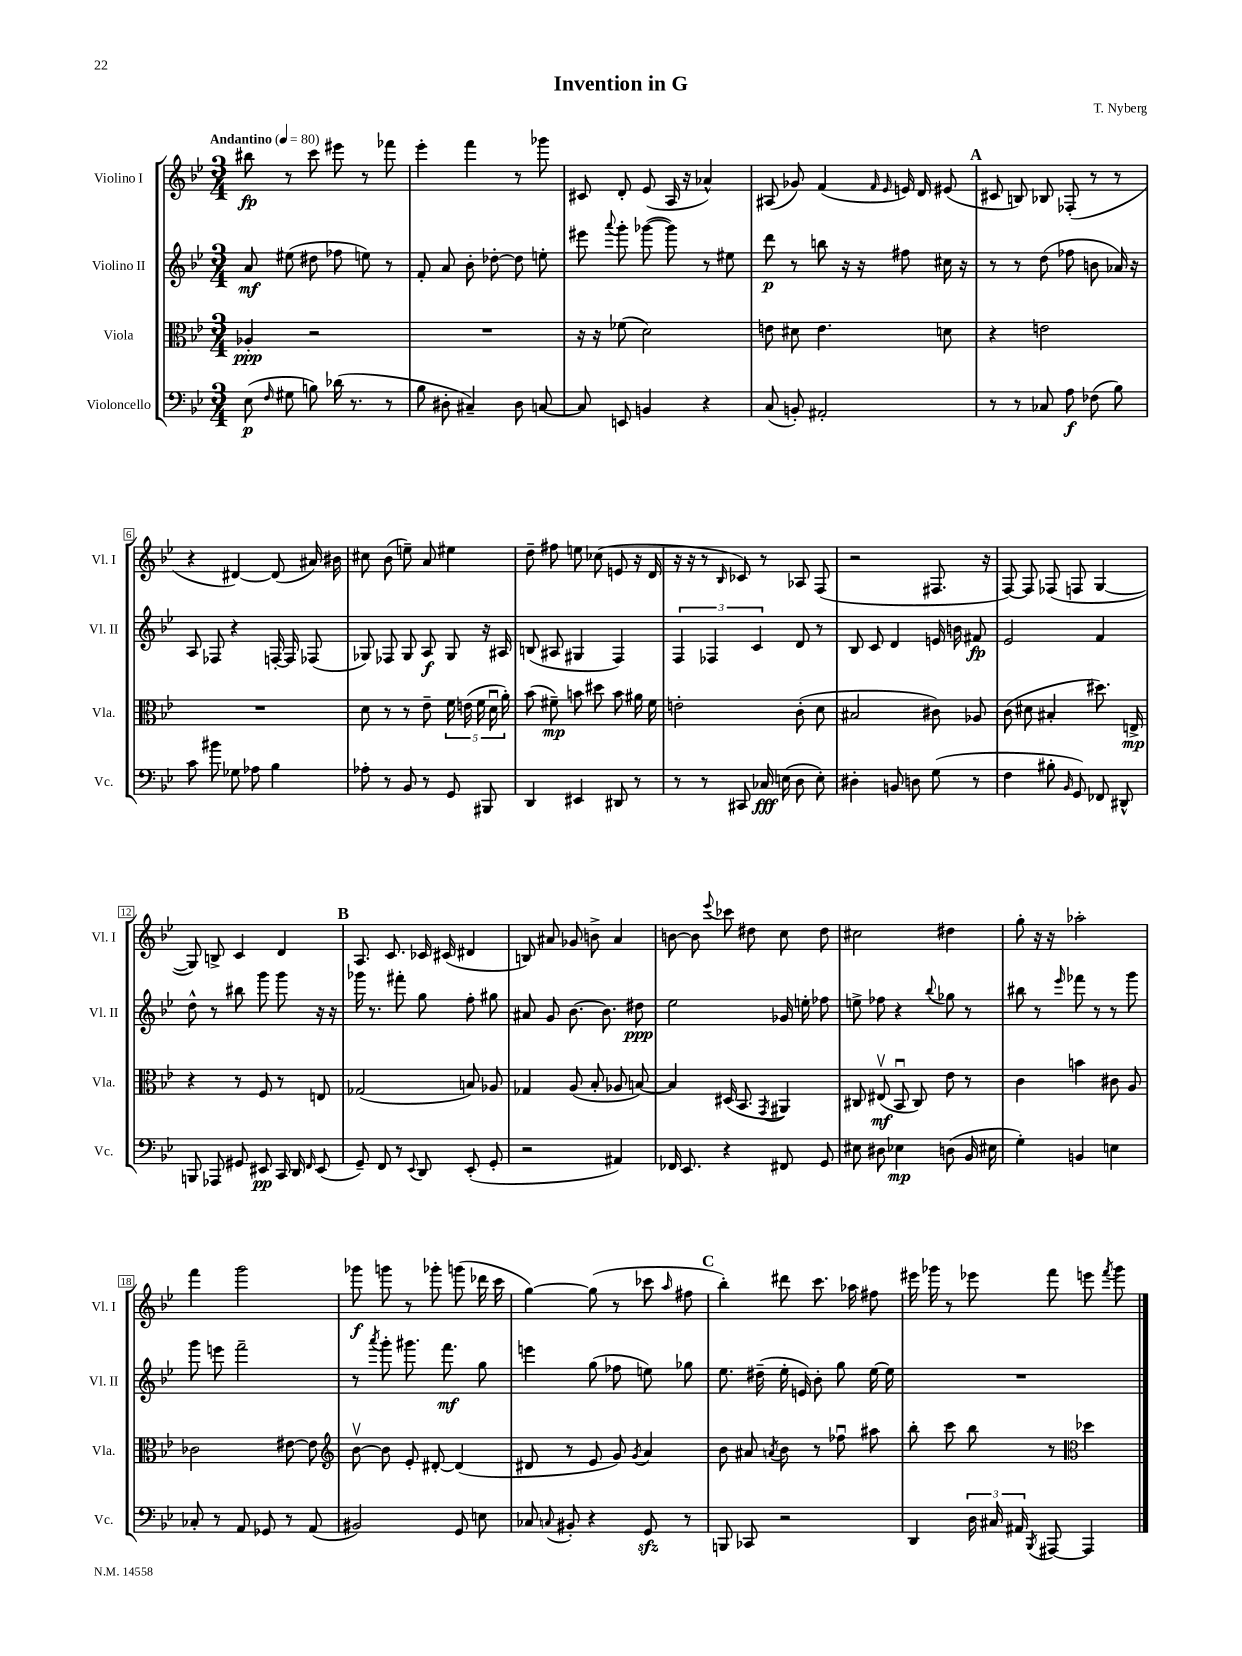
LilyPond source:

\header { title = "Invention in G" composer = "T. Nyberg" }
<<
\new StaffGroup <<
\new Staff = "s0" \with { instrumentName = "Violino I" shortInstrumentName = "Vl. I" } {
    \clef treble \key bes \major \numericTimeSignature \time 3/4 \tempo "Andantino" 4 = 80
    \autoBeamOff bis''8\fp r8 c'''8 eis'''8 r8 fes'''8 |
    ees'''4-. f'''4 r8 ges'''8 |
    cis'8 d'8-. ees'8( a16 r16 aes'4-^) |
    ais8( ges'8) f'4( \grace { f'16 ees'16 } e'16) d'16 eis'8( |
    \mark \markup { \bold "A" } cis'8 b8) bes8 fes8-.( r8 r8 |
    r4 dis'4~) dis'8( ais'16) bis'16 |
    cis''8 bes'8( e''8--) a'8 eis''4 |
    d''8-- fis''8 e''8 ces''8( e'8 r16 d'16 |
    r16 r16 r8 \grace { bes16 } ces'8) r8 aes8 f8( |
    r2 fis8. r16 |
    f8~) f8 fes8( f8 g4~ |
    g8) b8-> c'4 d'4 |
    \mark \markup { \bold "B" } a8. c'8. ces'16 cis'16( dis'4 |
    b8) ais'8 ges'8 b'8-> ais'4 |
    b'8~ b'8 \appoggiatura { ees'''8 } ces'''8 dis''8 c''8 dis''8 |
    cis''2 dis''4 |
    g''8-. r16 r16 aes''2-. |
    f'''4 g'''2 |
    ges'''8\f g'''8 r8 ges'''8-. g'''8( des'''16 c'''16 |
    g''4~) g''8( r8 ces'''8 \grace { a''16 } fis''8 |
    \mark \markup { \bold "C" } bes''4-.) dis'''8 c'''8. aes''16 fis''8 |
    eis'''16 ges'''16 r8 ees'''8 f'''8 e'''8 \acciaccatura { f'''8 } ges'''8 \bar "|." |
}
\new Staff = "s1" \with { instrumentName = "Violino II" shortInstrumentName = "Vl. II" } {
    \clef treble \key bes \major \numericTimeSignature \time 3/4
    \autoBeamOff a'8\mf eis''8( dis''8 fes''8 e''8) r8 |
    f'8-. a'8 bes'8-. des''8~-. des''8 e''8-. |
    eis'''8 \appoggiatura { a'''8 } g'''8-. ges'''8~( ges'''8) r8 eis''8 |
    d'''8\p r8 b''8 r16 r16 fis''8 cis''16 r16 |
    \mark \markup { \bold "A" } r8 r8 d''8( fes''8 b'8 aes'16) r16 |
    a8 fes8 r4 f16~-. f16 fes8( |
    ges8) fes8 ges8 a8\f ges8 r16 ais16 |
    b8( ais8 gis4 f4) |
    \tuplet 3/2 { f4 fes4 c'4 } d'8 r8 |
    bes8 c'8 d'4 e'16 b'16 fis'8\fp |
    ees'2 f'4 |
    d''8-^ r8 bis''8 g'''8 g'''8 r16 r16 |
    \mark \markup { \bold "B" } ges'''16 r8. fis'''8-. g''8 f''8-. gis''8 |
    ais'8 g'8 bes'8.~ bes'8. dis''8\ppp |
    ees''2 ges'16 e''16-. fes''8 |
    e''8-> fes''8 r4 \appoggiatura { bes''8 } ges''8 r8 |
    bis''8 r8 \grace { ees'''16 } fes'''8 r8 r8 g'''8 |
    g'''8 e'''8 f'''2-- |
    r8 \acciaccatura { a'''8 } g'''8-. gis'''8. f'''8.\mf g''8 |
    e'''4 g''8( fes''8 e''8) ges''8 |
    \mark \markup { \bold "C" } ees''8. dis''16--( ees''16-. e'16) bes'8-. g''8 ees''16~ ees''16 |
    R2. \bar "|." |
}
\new Staff = "s2" \with { instrumentName = "Viola" shortInstrumentName = "Vla." } {
    \clef alto \key bes \major \numericTimeSignature \time 3/4
    \autoBeamOff aes4-.\ppp r2 |
    R2. |
    r16 r16 fes'8( d'2) |
    e'8 dis'8 e'4. d'8 |
    \mark \markup { \bold "A" } r4 e'2 |
    R2. |
    d'8 r8 r8 ees'8-- \tuplet 5/4 { f'16 e'16( f'16 d'16\downbow a'16-.) } |
    bes'8( fis'8--\mp) b'8 dis''8 b'8 ais'16 fis'16 |
    e'2-. c'8-.( d'8 |
    bis2 cis'8) aes8 |
    c'8( dis'8 bis4-. dis''8.) e16->\mp |
    r4 r8 f8 r8 e8 |
    \mark \markup { \bold "B" } ges2( b8) aes8 |
    ges4 a8( bes8-. aes8 b8~) |
    b4 dis16( bes,8. \acciaccatura { g,8 } ais,4) |
    cis8 eis8\upbow\mf( bes,8\downbow cis8) ees'8 r8 |
    c'4 b'4 cis'8 a8 |
    ces'2 eis'8~ eis'8 |
    \clef treble bes'8~\upbow bes'8 ees'8-. dis'8~-. dis'4( |
    dis'8 r8 ees'8 g'8) \acciaccatura { g'8 } a'4 |
    \mark \markup { \bold "C" } bes'8 ais'8 \acciaccatura { a'8 } bes'8 r8 fes''8\downbow ais''8 |
    bes''8-. c'''8 bes''8 r8 \clef alto des''4 \bar "|." |
}
\new Staff = "s3" \with { instrumentName = "Violoncello" shortInstrumentName = "Vc." } {
    \clef bass \key bes \major \numericTimeSignature \time 3/4
    \autoBeamOff ees8\p( \grace { f16 } gis8 b8) des'16( r8. r8 |
    bes8 dis8-. cis4--) dis8 c8~ |
    c8 e,8 b,4 r4 |
    c8( b,8-.) ais,2-. |
    \mark \markup { \bold "A" } r8 r8 ces8 a8\f fes8( bes8) |
    c'8 bis'8 ges8 aes8 bes4 |
    aes8-. r8 bes,8 r8 g,8 bis,,8 |
    d,4 eis,4 dis,8 r8 |
    r8 r8 cis,8 ces16\fff e16( d8 e8-.) |
    dis4-. b,8 d8 g8( r8 |
    f4 bis8-. \grace { bes,16 } g,8) fes,8 dis,8-^ |
    b,,8 aes,,8 gis,8 eis,8\pp c,16 d,16 \grace { f,16 } eis,8( |
    \mark \markup { \bold "B" } g,8--) f,8 r8 \appoggiatura { ees,8 } d,8 ees,8-.( g,8-. |
    r2 ais,4) |
    fes,16 ees,8. r4 fis,8 g,8 |
    eis8 dis8 ees4\mp d8( bes,16 eis16 |
    g4-.) b,4 e4 |
    ces8-. r8 a,8 ges,8 r8 a,8( |
    bis,2) g,8 e8 |
    ces8 \appoggiatura { c8 } bis,8-. r4 g,8\sfz r8 |
    \mark \markup { \bold "C" } b,,8 ces,8 r2 |
    d,4 \tuplet 3/2 { d16 cis16 ais,16 } \acciaccatura { bes,,8 } ais,,8~ ais,,4 \bar "|." |
}
>>
>>
\layout { \context { \Score \override BarNumber.stencil = #(make-stencil-boxer 0.1 0.3 ly:text-interface::print) } }
